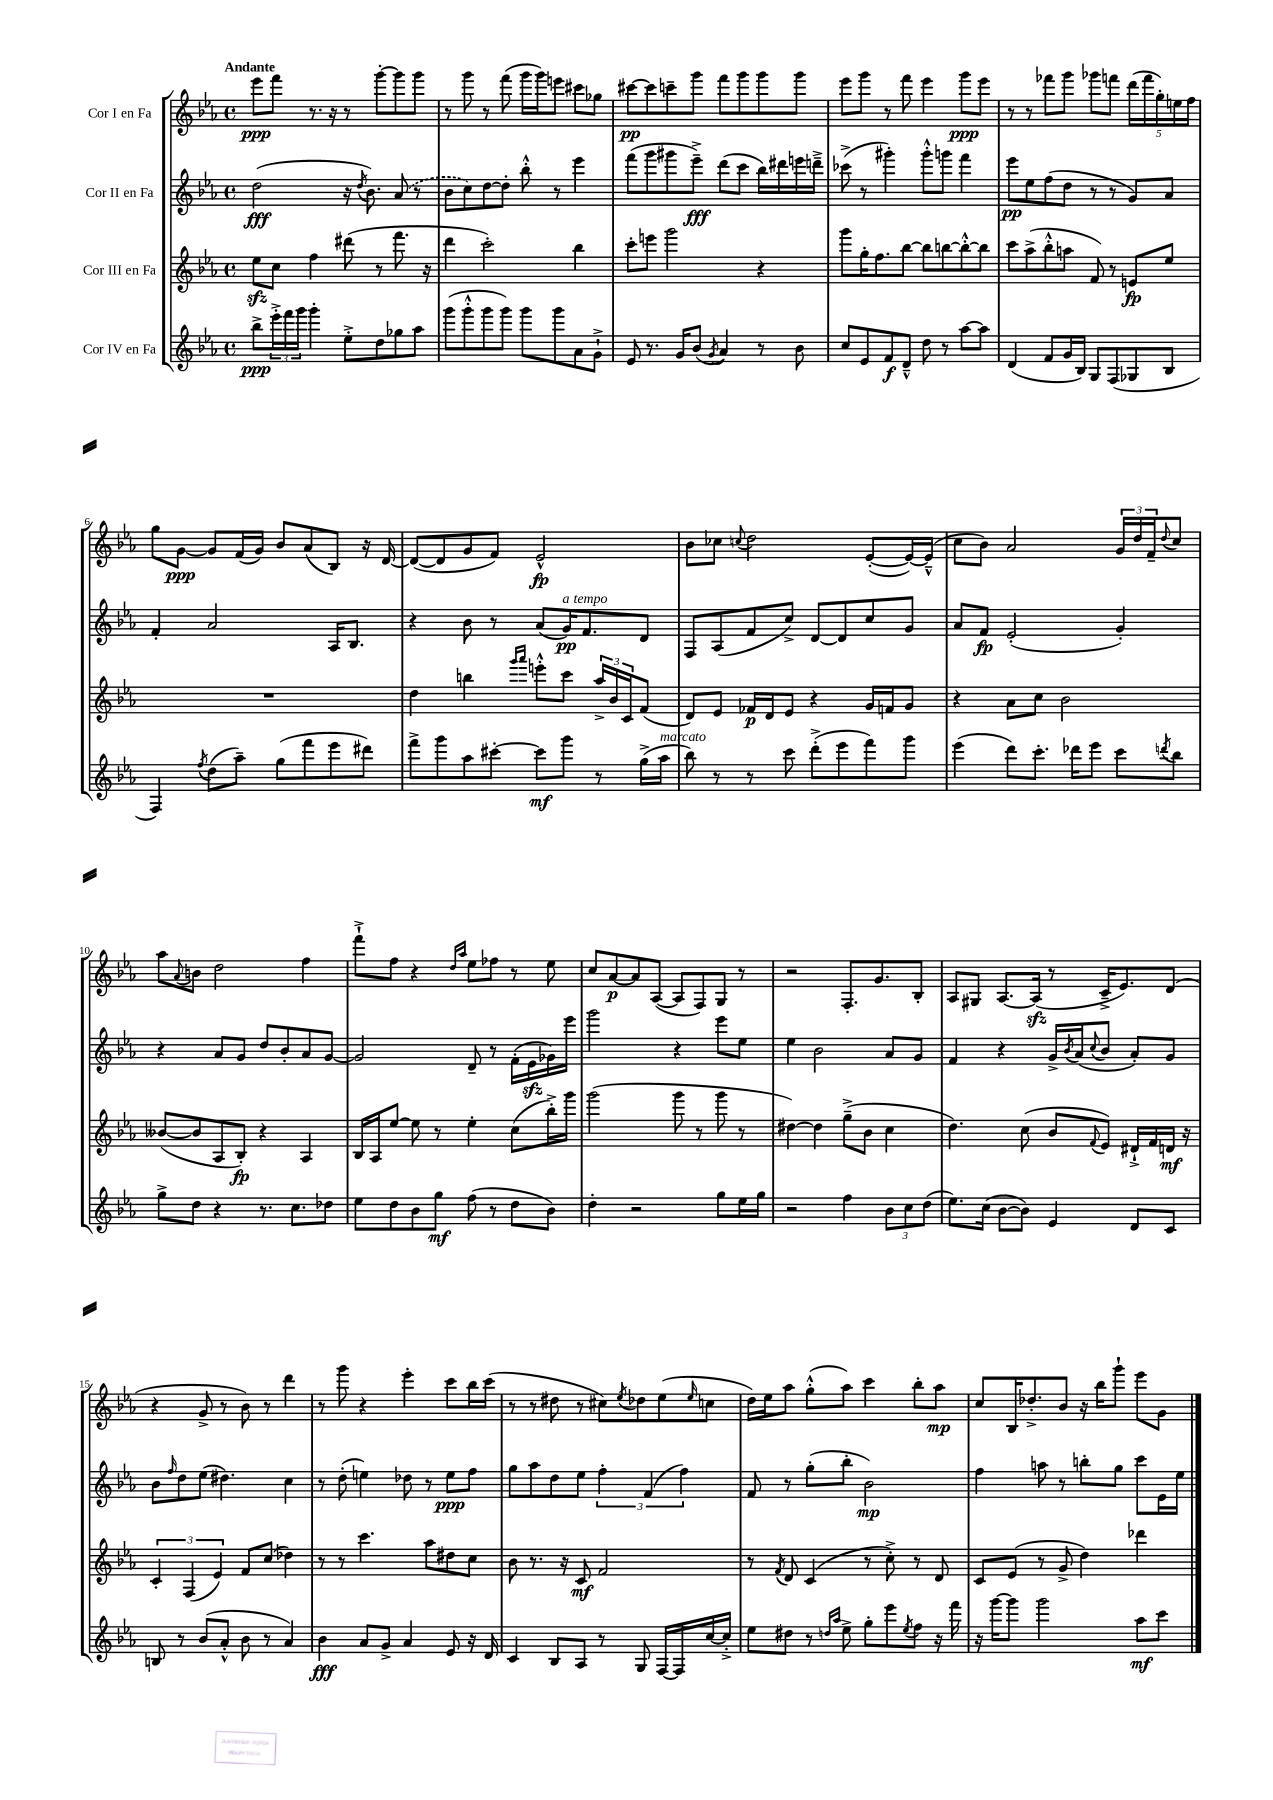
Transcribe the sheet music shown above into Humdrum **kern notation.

**kern	**dynam	**kern	**dynam	**kern	**dynam	**kern	**dynam
*part4	*part4	*part3	*part3	*part2	*part2	*part1	*part1
*staff4	*staff4	*staff3	*staff3	*staff2	*staff2	*staff1	*staff1
*I"Cor IV en Fa	*	*I"Cor III en Fa	*	*I"Cor II en Fa	*	*I"Cor I en Fa	*
*clefG2	*	*clefG2	*	*clefG2	*	*clefG2	*
*k[b-e-a-]	*	*k[b-e-a-]	*	*k[b-e-a-]	*	*k[b-e-a-]	*
*M4/4	*	*M4/4	*	*M4/4	*	*M4/4	*
*met(c)	*	*met(c)	*	*met(c)	*	*met(c)	*
=1	=1	=1	=1	=1	=1	=1	=1
!	!	!	!	!	!	!LO:TX:a:B:t=Andante	!
8bb-^\L	ppp	8ee-zz\L	.	(2dd\	fff	8eee-\L	ppp
24eee-'^\L	.	8cc\J	.	.	.	8fff\J	.
24fff\	.	.	.	.	.	.	.
24ggg\JJ	.	.	.	.	.	.	.
4ggg'\	.	4ff\	.	.	.	8.r	.
.	.	.	.	.	.	16r	.
8ee-'^\L	.	(8ddd#X\	.	16r	.	8r	.
.	.	.	.	8qdd/	.	.	.
.	.	.	.	8.b-\)	.	.	.
8dd\	.	8r	.	.	.	[8ggg'\L	.
8gg-X\	.	8.fff\	.	(8a-/	.	8ggg\]	.
8aa-\J	.	.	.	8r	.	8ggg\J	.
.	.	16r	.	.	.	.	.
=2	=2	=2	=2	=2	=2	=2	=2
(8ggg\L	.	4ddd\	.	8b-\L	.	8r	.
8ggg'^^\	.	.	.	8cc\)	.	8ggg\	.
8ggg\	.	2ccc'\)	.	[8dd\	.	8r	.
8ggg\J)	.	.	.	8dd'\J]	.	(8fff\	.
8ggg\L	.	.	.	8bb-'^^\	.	16ggg\LL	.
.	.	.	.	.	.	16ggg\J)	.
8ggg\	.	.	.	8r	.	8eeen\J	.
8a-\	.	4bb-\	.	4eee-\	.	8ccc#X\L	.
8g`^\J	.	.	.	.	.	8gg-X\J	.
=3	=3	=3	=3	=3	=3	=3	=3
8e-/	.	8ccc'\L	.	(8fff\L	.	[8ccc#X\L	pp
8.r	.	8eeen\J	.	8ggg\	.	8ccc#\]	.
.	.	2ggg\	.	8ggg#X\	.	8cccn~\	.
16g/KL	.	.	.	.	.	.	.
(8b-/J	.	.	.	8eee-~^\J)	fff	8ggg\J	.
8qg/	.	.	.	.	.	.	.
4a-/)	.	.	.	(8ddd\L	.	8fff\L	.
.	.	.	.	8ccc\J	.	8ggg\	.
8r	.	4r	.	16bb-\LL)	.	8ggg\	.
.	.	.	.	16ddd#X\	.	.	.
8b-\	.	.	.	16eeen\	.	8ggg\J	.
.	.	.	.	16dddn~^\JJ	.	.	.
=4	=4	=4	=4	=4	=4	=4	=4
8cc/L	.	8ggg\L	.	(8ccc-X^\	.	8eee-\L	.
8e-/	.	16gg'\K	.	8r	.	8ggg\J	.
.	.	8.ff\	.	.	.	.	.
8f/	f	.	.	4ggg#X'\)	.	8r	.
8d~^^/J	.	[8bb-\J	.	.	.	8fff\	.
8dd\	.	8bb-\L]	.	8ggg#'^^\L	.	4eee-\	.
8r	.	[8bbn\	.	8gggn\J	.	.	.
[8aa-\L	.	8bb'^^\_	.	4fff\	.	8ggg\L	ppp
8aa-\J]	.	8bb\J]	.	.	.	8eee-\J	.
=5	=5	=5	=5	=5	=5	=5	=5
(4d/	.	8ccc\L	.	8eee-\L	pp	8r	.
.	.	(8aa-^\	.	8ee-\	.	8r	.
8f/L	.	8bb-'^^\	.	(8ff\	.	8fff-X\L	.
16g/L	.	8aan\J	.	8dd\J	.	8ggg\J	.
16B-/JJ)	.	.	.	.	.	.	.
8G/L	.	8f/)	.	8r	.	8ggg-X\L	.
(8F/	.	8r	.	8r	.	8fffn\J	.
8G-X/	.	8en/L	fp	8g/L)	.	(20ddd\LL	.
.	.	.	.	.	.	20fff\	.
.	.	.	.	.	.	20gg'\)	.
8B-/J	.	8ee-/J	.	8a-/J	.	.	.
.	.	.	.	.	.	20een\	.
.	.	.	.	.	.	20ff\JJ	.
!!LO:LB:g=z
=6	=6	=6	=6	=6	=6	=6	=6
4F/)	.	1r	.	4f'/	.	8gg\L	.
.	.	.	.	.	.	[8g\J	ppp
8qff/	.	.	.	.	.	.	.
(8dd\L	.	.	.	2a-/	.	8g/L]	.
8aa-~\J)	.	.	.	.	.	(16f/L	.
.	.	.	.	.	.	16g/JJ)	.
(8gg\L	.	.	.	.	.	8b-/L	.
8fff\	.	.	.	.	.	(8a-/	.
8eee-\	.	.	.	16A-/KL	.	8B-/J)	.
.	.	.	.	8.B-/J	.	.	.
8ddd#X\J)	.	.	.	.	.	16r	.
.	.	.	.	.	.	[16d/	.
=7	=7	=7	=7	=7	=7	=7	=7
8fff^\L	.	4dd\	.	4r	.	(8d/L_	.
8ggg\	.	.	.	.	.	8d/]	.
8aa-\	.	4bbn\	.	8b-\	.	8g/	.
[8ccc#X'\J	.	.	.	8r	.	8f/J)	.
.	.	16qqggg/LL	.	.	.	.	.
.	.	16qqaaa-/JJ	.	.	.	.	.
8ccc#\L]	mf	8eeen'^^\L	.	(8a-/L	.	2e-^^/	fp
!	!	!	!	!LO:TX:a:i:t=a tempo	!	!	!
8ggg\J	.	8ccc\J	.	16g/K)	pp	.	.
.	.	.	.	8.f/	.	.	.
8r	.	24aa-^/LL	.	.	.	.	.
.	.	24b-/	.	.	.	.	.
.	.	24c/J	.	.	.	.	.
(16gg^\LL	.	(8f/J	.	8d/J	.	.	.
!LO:TX:a:i:t=marcato	!	!	!	!	!	!	!
16aa-\JJ	.	.	.	.	.	.	.
=8	=8	=8	=8	=8	=8	=8	=8
8bb-\)	.	8d/L)	.	8F/L	.	8b-\L	.
8r	.	8e-/J	.	(8A-/	.	8cc-X\J	.
.	.	.	.	.	.	8qqccn/	.
8r	.	16f-X/LL	p	8f/	.	2dd\	.
.	.	16d/J	.	.	.	.	.
8ccc\	.	8e-/J	.	8cc^/J)	.	.	.
(8ddd'^\L	.	4r	.	[8d/L	.	.	.
8eee-\	.	.	.	8d/]	.	.	.
8fff\)	.	16g/LL	.	8cc/	.	([8e-'/L	.
.	.	16fn/J	.	.	.	.	.
8ggg\J	.	8g/J	.	8g/J	.	16e-/L_)	.
.	.	.	.	.	.	(16e-~^^/JJ]	.
=9	=9	=9	=9	=9	=9	=9	=9
(4eee-\	.	4r	.	8a-/L	.	8cc\L	.
.	.	.	.	8f/J	fp	8b-\J)	.
8ddd\L)	.	8a-\L	.	(2e-'/	.	2a-/	.
8.ccc'\J	.	8cc\J	.	.	.	.	.
.	.	2b-\	.	.	.	.	.
16ddd-X\KL	.	.	.	.	.	.	.
8eee-\J	.	.	.	.	.	.	.
8ccc\L	.	.	.	4g'/)	.	24g/LL	.
.	.	.	.	.	.	24dd/	.
.	.	.	.	.	.	24f~/J	.
8qdddn/	.	.	.	.	.	8qqdd/	.
8bb-\J	.	.	.	.	.	8cc/J	.
!!LO:LB:g=z
=10	=10	=10	=10	=10	=10	=10	=10
8gg^\L	.	([8b--X/L	.	4r	.	8aa-\L	.
.	.	.	.	.	.	8qqa-/	.
8dd\J	.	8b--/]	.	.	.	8bn\J	.
4r	.	8A-/	.	8a-/L	.	2dd\	.
.	.	8B-'/J)	fp	8g/J	.	.	.
8.r	.	4r	.	8dd/L	.	.	.
.	.	.	.	8b-'/	.	.	.
8.cc\L	.	.	.	.	.	.	.
.	.	4A-/	.	8a-/	.	4ff\	.
8dd-X\J	.	.	.	[8g/J	.	.	.
=11	=11	=11	=11	=11	=11	=11	=11
8ee-\L	.	16B-/LL	.	2g/]	.	8fff`^\L	.
.	.	16A-/J	.	.	.	.	.
8dd\	.	[8ee-/J	.	.	.	8ff\J	.
8b-\	.	8ee-\]	.	.	.	4r	.
8gg\J	mf	8r	.	.	.	.	.
.	.	.	.	.	.	16qqdd/LL	.
.	.	.	.	.	.	16qqaa-/JJ	.
(8ff\	.	4ee-'\	.	8d~/	.	8ee-\L	.
8r	.	.	.	8r	.	8ff-X\J	.
8dd\L	.	(8cc\L	.	(16f'\LL	.	8r	.
.	.	.	.	16e-zz\	.	.	.
8b-\J)	.	16bb-'^\L)	.	16g-X\)	.	8ee-\	.
.	.	16ggg\JJ	.	16eee-\JJ	.	.	.
=12	=12	=12	=12	=12	=12	=12	=12
4dd'\	.	(2ggg\	.	2ggg\	.	8cc/L	.
.	.	.	.	.	.	[8a-/	p
2r	.	.	.	.	.	8a-/]	.
.	.	.	.	.	.	([8A-/J	.
.	.	8ggg\	.	4r	.	8A-/L]	.
.	.	8r	.	.	.	8F/)	.
8gg\L	.	8ggg\	.	8eee-\L	.	8G/J	.
16ee-\L	.	8r	.	8ee-\J	.	8r	.
16gg\JJ	.	.	.	.	.	.	.
=13	=13	=13	=13	=13	=13	=13	=13
2r	.	[4dd#X\)	.	4ee-\	.	2r	.
.	.	4dd#\]	.	2b-\	.	.	.
4ff\	.	(8gg~^\L	.	.	.	8.F'/L	.
.	.	8b-\J	.	.	.	.	.
.	.	.	.	.	.	8.g/	.
12b-\L	.	4cc\	.	8a-/L	.	.	.
12cc\	.	.	.	.	.	.	.
.	.	.	.	8g/J	.	8B-'/J	.
(12dd\J	.	.	.	.	.	.	.
=14	=14	=14	=14	=14	=14	=14	=14
8.ee-\L)	.	4.dd\)	.	4f/	.	8A-/L	.
.	.	.	.	.	.	8G#X/J	.
(16cc\Jk	.	.	.	.	.	.	.
[8b-\L	.	.	.	4r	.	[8.A-/L	.
8b-\J])	.	(8cc\	.	.	.	.	.
.	.	.	.	.	.	(16A-zz/Jk]	.
4e-/	.	8b-/L	.	16g^/LL	.	8r	.
.	.	.	.	8qb-/	.	.	.
.	.	.	.	(16a-/J	.	.	.
.	.	8qqf/	.	8qqcc/	.	.	.
.	.	8e-/J)	.	8b-/J	.	16c~^/KL	.
.	.	.	.	.	.	8.e-/)	.
8d/L	.	16d#X`^/LL	.	8a-'/L)	.	.	.
.	.	16f/	.	.	.	.	.
8c/J	.	16dn/JJ	mf	8g/J	.	(8d/J	.
.	.	16r	.	.	.	.	.
!!LO:LB:g=z
=15	=15	=15	=15	=15	=15	=15	=15
8Bn/	.	6c'/	.	8b-\L	.	4r	.
.	.	.	.	16qqff/	.	.	.
8r	.	.	.	8dd\	.	.	.
.	.	(6F/	.	.	.	.	.
(8b-/L	.	.	.	(8ee-\J	.	8g^/	.
.	.	6e-/)	.	.	.	.	.
8a-'^^/J	.	.	.	4.dd#X\)	.	8r	.
8b-\	.	8f/L	.	.	.	8b-\)	.
8r	.	(8cc/J	.	.	.	8r	.
4a-/)	.	4dd-X\)	.	4cc\	.	4ddd\	.
=16	=16	=16	=16	=16	=16	=16	=16
4b-\	fff	8r	.	8r	.	8r	.
.	.	8r	.	(8dd'\	.	8ggg\	.
8a-/L	.	4.ccc\	.	4een\)	.	4r	.
8g^/J	.	.	.	.	.	.	.
4a-/	.	.	.	8dd-X\	.	4eee-'\	.
.	.	8aa-\L	.	8r	.	.	.
8e-/	.	8dd#X\	.	8ee\L	ppp	8ccc\L	.
16r	.	8cc\J	.	8ff\J	.	16bb-\L	.
16d/	.	.	.	.	.	(16ccc\JJ	.
=17	=17	=17	=17	=17	=17	=17	=17
4c/	.	8b-\	.	8gg\L	.	8r	.
.	.	8.r	.	8aa-\	.	8r	.
8B-/L	.	.	.	8dd\	.	8dd#X\	.
.	.	16r	.	.	.	.	.
8A-/J	.	8c/	mf	8ee-\J	.	8r	.
8r	.	2f/	.	6ff'\	.	8cc#X\L)	.
.	.	.	.	.	.	8qee-/	.
8G/	.	.	.	.	.	8dd-X\	.
.	.	.	.	(6f/	.	.	.
[16F/LL	.	.	.	.	.	(8ee-\	.
16F/]	.	.	.	.	.	.	.
.	.	.	.	6ff\)	.	.	.
.	.	.	.	.	.	16qqee-/	.
[16cc/	.	.	.	.	.	8ccn\J	.
16cc'^/JJ]	.	.	.	.	.	.	.
=18	=18	=18	=18	=18	=18	=18	=18
8ee-\L	.	8r	.	8f/	.	16dd\LL)	.
.	.	.	.	.	.	16ee-\J	.
.	.	8qf/	.	.	.	.	.
8dd#X\J	.	8d/	.	8r	.	8aa-\J	.
8r	.	(4c/	.	(8gg'\L	.	(8gg'^^\L	.
16qqddn/LL	.	.	.	.	.	.	.
16qqaa-/JJ	.	.	.	.	.	.	.
8ee-^\	.	.	.	8bb-'\J	.	8aa-\J)	.
8gg'\L	.	8r	.	2b-\)	mp	4ccc\	.
8eee-\	.	8cc'^\)	.	.	.	.	.
8qee-/	.	.	.	.	.	.	.
8ff\J	.	8r	.	.	.	8bb-'\L	.
16r	.	8d/	.	.	.	8aa-\J	mp
16fff\	.	.	.	.	.	.	.
=19	=19	=19	=19	=19	=19	=19	=19
16r	.	8c/L	.	4ff\	.	8cc/L	.
[16ggg\KL	.	.	.	.	.	.	.
8ggg\J]	.	(8e-/J	.	.	.	16B-/K	.
.	.	.	.	.	.	8.dd-X'^/	.
2ggg\	.	8r	.	8aan\	.	.	.
.	.	8g^/	.	8r	.	8b-/J	.
.	.	4dd\)	.	8bbn'\L	.	16r	.
.	.	.	.	.	.	16bb-\KL	.
.	.	.	.	8gg\J	.	8ggg`\J	.
8aa-\L	mf	4ddd-X\	.	8ccc\L	.	8eee-\L	.
8ccc\J	.	.	.	16e-\L	.	8g\J	.
.	.	.	.	16ee-\JJ	.	.	.
==	==	==	==	==	==	==	==
*-	*-	*-	*-	*-	*-	*-	*-
